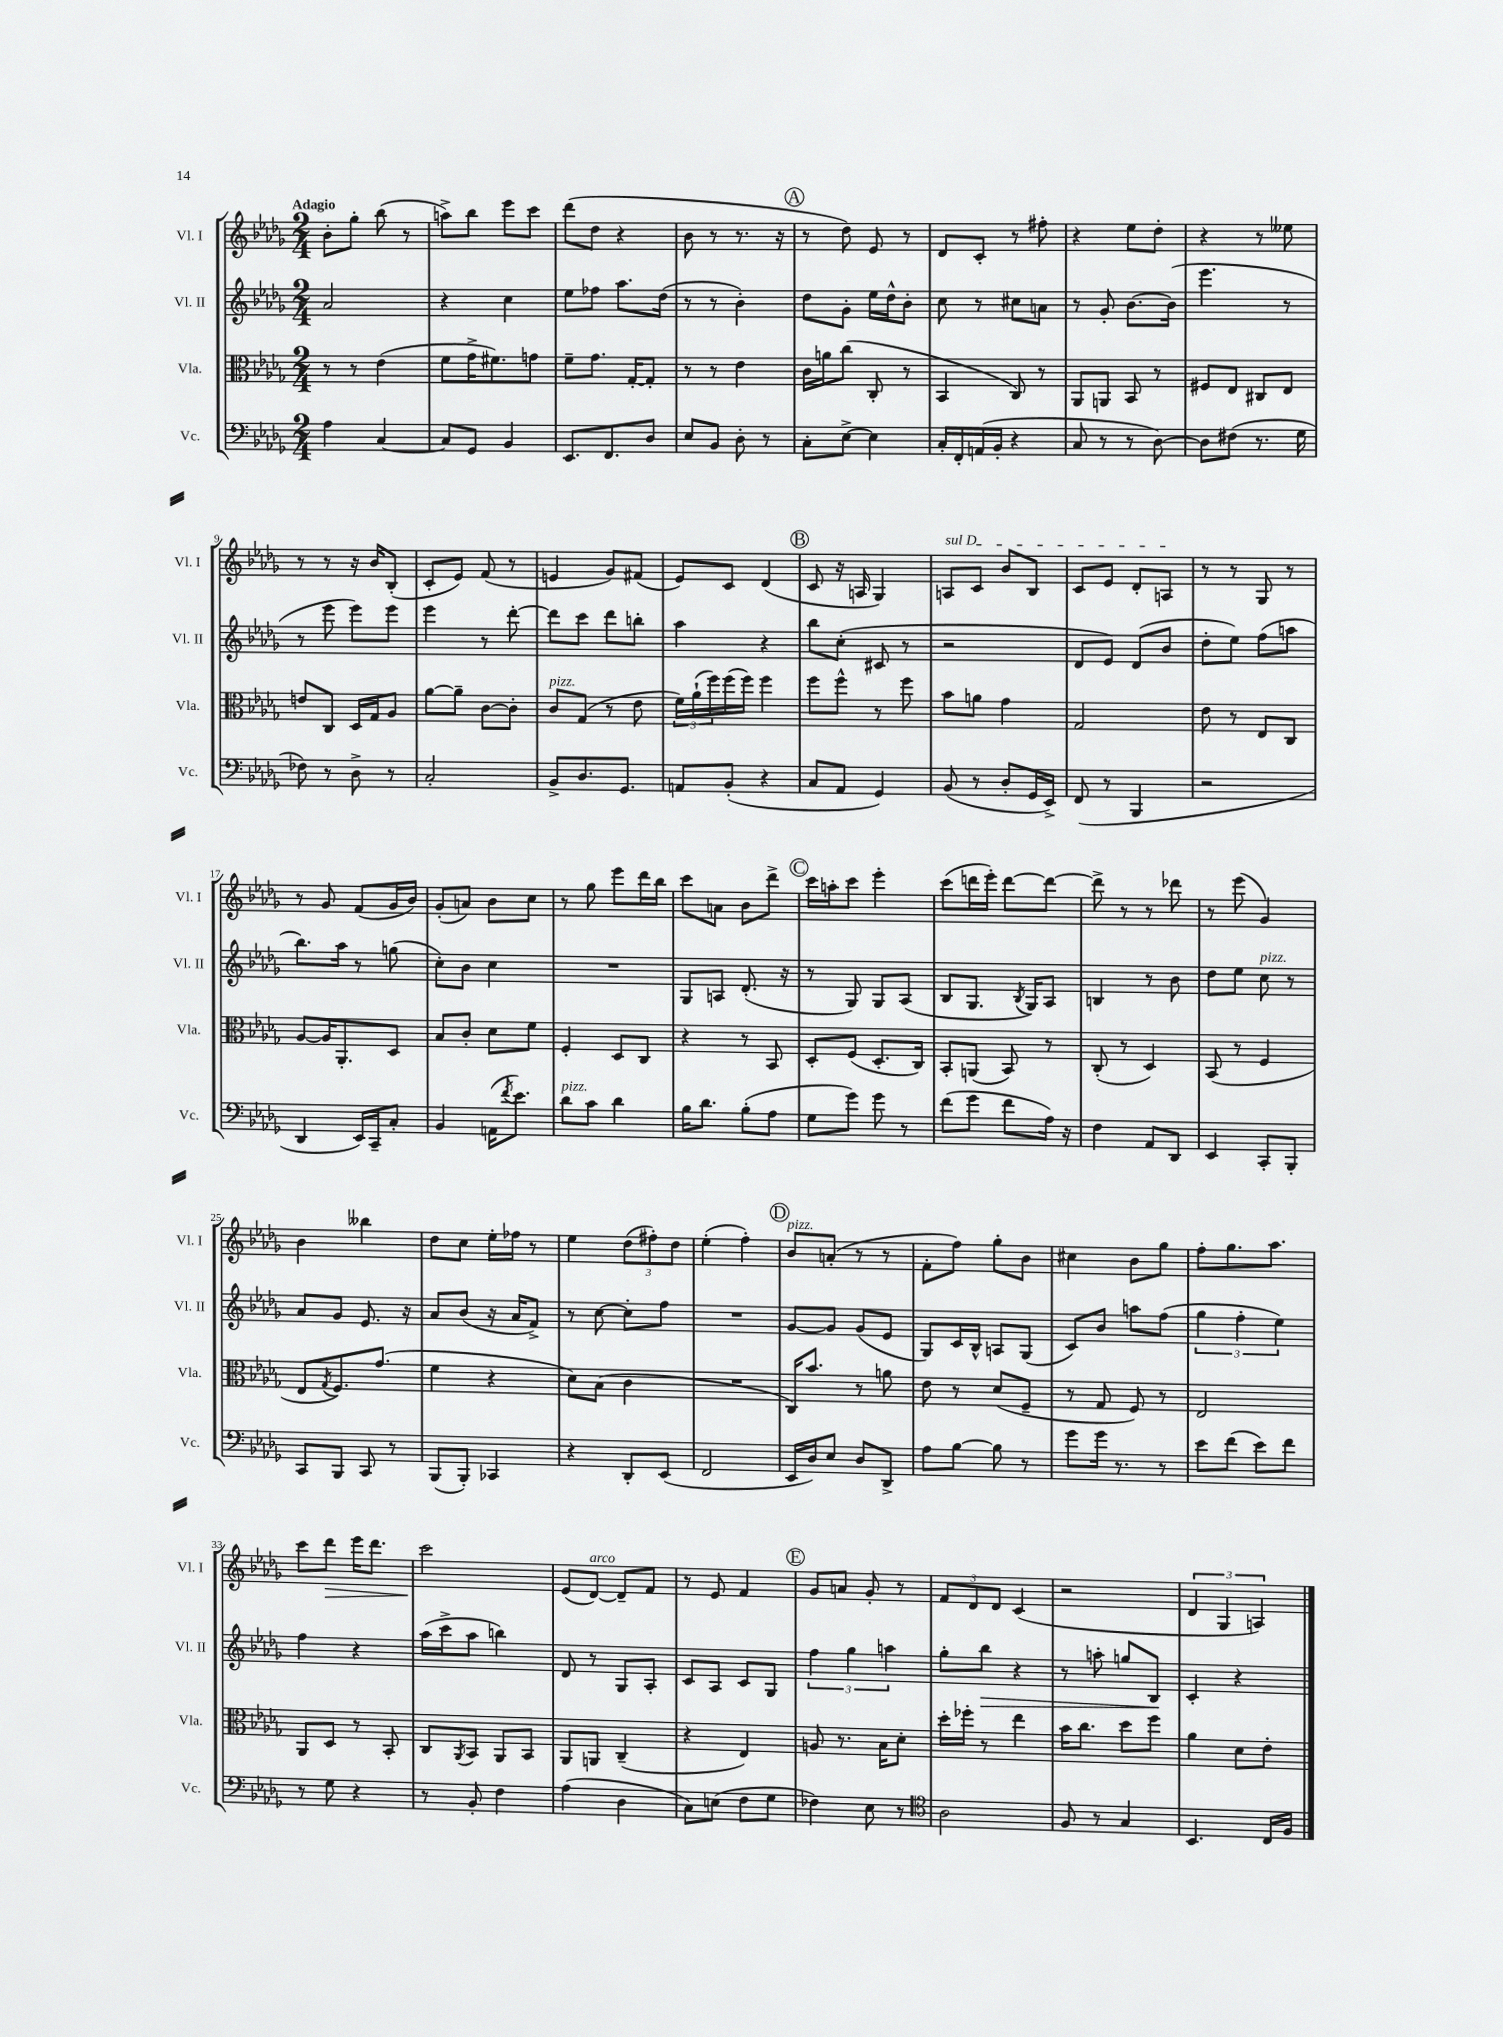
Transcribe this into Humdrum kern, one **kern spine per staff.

**kern	**kern	**kern	**kern
*staff4	*staff3	*staff2	*staff1
*clefF4	*clefC3	*clefG2	*clefG2
*k[b-e-a-d-g-]	*k[b-e-a-d-g-]	*k[b-e-a-d-g-]	*k[b-e-a-d-g-]
*M2/4	*M2/4	*M2/4	*M2/4
4A-	8r	2a-	8b-'
.	8r	.	8gg-'
[4C	(4e-	.	(8bb-
.	.	.	8r
=	=	=	=
8C]	8f	4r	8aa^)
8GG-	16g-^	.	8bb-
.	8.f#)	.	.
4BB-	.	4cc	8eee-
.	8g	.	8ccc
=	=	=	=
8.EE-	8f~	8ee-	(8ddd-
.	8.g-	8ff-	8dd-
8.FF	.	.	.
.	.	8.aa-	4r
.	[16G-'	.	.
8D-	8G-']	.	.
.	.	(16dd-	.
=	=	=	=
8E-	8r	8r	8b-
8BB-	8r	8r	8r
8D-'	4e-	4b-')	8.r
8r	.	.	.
.	.	.	16r
=	=	=	=
8C'	16c	8dd-	8r
.	16a	.	.
[8E-^	(8cc	8g-'	8dd-)
4E-]	8C'	16ee-	8e-
.	.	16dd-^^	.
.	8r	8b-'	8r
=	=	=	=
16C'	4BB-	8cc	8d-
16FF'	.	.	.
(16AA	.	8r	8c'
16BB-'	.	.	.
4r	8C)	8cc#	8r
.	8r	8a	8ff#'
=	=	=	=
8C	8AA-	8r	4r
8r	8AA	8g-'	.
8r	8BB-	[8.b-	8ee-
[8D-)	8r	.	8dd-'
.	.	(16b-]	.
=	=	=	=
8D-]	8F#	4.eee-	4r
(8F#	8E-	.	.
8.r	8C#	.	8r
.	8E-	8r	8ee--
16G-	.	.	.
=	=	=	=
8F-)	8e	8r	8r
8r	8C	8eee-	8r
8D-^	16D-	8eee-)	16r
.	16G-	.	16b-
8r	8A-	8eee-	(8B-'
=	=	=	=
2C'	[8a-	4eee-	8c'
.	8a-~]	.	8e-)
.	[8c	8r	(8f
.	8c']	[8ddd-'	8r
=	=	=	=
8BB-^	8c	8ddd-]	4e
8.D-	(8G-	8ccc	.
.	8r	8ddd-	8g-)
8.GG-	.	.	.
.	8e-	8bb'	(8f#
=	=	=	=
8AA	24f)	4aa-	8e-)
.	(24a-`	.	.
.	24ff)	.	.
(8BB-'	(16ff	.	8c
.	16ff)	.	.
4r	4ff	4r	(4d-
=	=	=	=
8C	8ff	8bb-	8c
8AA-	8ff^^	(8cc'	16r
.	.	.	16A
4GG-)	8r	8c#	4G-)
.	8ff	8r	.
=	=	=	=
(8BB-	8b-	2r	8A
8r	8a	.	8c
8D-'	4g-	.	8b-
16GG-	.	.	8B-
16EE-^)	.	.	.
=	=	=	=
(8FF	2G-	8d-	8c
8r	.	8e-)	8e-
4BBB-	.	(8d-	8d-'
.	.	8b-	8A
=	=	=	=
2r	8e-	8dd-'	8r
.	8r	8ee-)	8r
.	8E-	(8ff	8G-
.	8C	8aa	8r
=	=	=	=
4DD-	[8A-	8.bb-)	8r
.	16A-]	.	8g-
.	8.AA-'	16aa-	.
16EE-)	.	8r	(8f
16CC~	.	.	.
8C'	8D-	(8gg	16g-
.	.	.	16b-)
=	=	=	=
4BB-	8B-	8cc')	(8g-'
.	8c'	8b-	8a)
(16AA	8d-	4cc	8b-
8qf	.	.	.
8.e-)	.	.	.
.	8f	.	8cc
=	=	=	=
8d-	4F'	2r	8r
8c	.	.	8gg-
4d-	8D-	.	8eee-
.	8C	.	16ddd-
.	.	.	16bb-
=	=	=	=
16B-	4r	8G-	8ccc
8.d-	.	.	.
.	.	8A	8a
(8B-'	8r	(8.d-'	8b-
8A-	8BB-	.	8ddd-^
.	.	16r	.
=	=	=	=
8G-	8D-'	8r	16ccc
.	.	.	16aa'
8g-)	(8F	8G-)	8ccc
8g-	8.D-'	8G-	4eee-'
8r	.	(8A-	.
.	16C)	.	.
=	=	=	=
(8f	8BB-'	8B-	(8ccc
8g-	(8AA	8.G-	16ddd
.	.	.	16eee-')
8f	8BB-)	.	[8ddd
.	.	8qB-	.
.	.	16G-)	.
16A-)	8r	8A-	8ddd_
16r	.	.	.
=	=	=	=
4F	(8C'	4B	8ddd^]
.	8r	.	8r
8AA-	4D-)	8r	8r
8DD-	.	8b-	8ddd-
=	=	=	=
4EE-	(8BB-	8dd-	8r
.	8r	8ee-	(8eee-
8CC'	4F	8cc	4g-)
8BBB-'	.	8r	.
=	=	=	=
8CC	8E-	8a-	4b-
.	8qG-	.	.
8BBB-	8.F)	8g-	.
8CC	.	8.e-	4bb--
.	(8.g-	.	.
8r	.	.	.
.	.	16r	.
=	=	=	=
(8BBB-	4f	8a-	8dd-
8BBB-')	.	(8b-	8cc
4CC-	4r	16r	16ee-'
.	.	16a-	16ff-
.	.	8f^)	8r
=	=	=	=
4r	8d-)	8r	4ee-
.	(8B-	[8cc	.
8DD-'	4c	8cc']	(12dd-
.	.	.	12ff#')
(8EE-	.	8ff	.
.	.	.	12dd-
=	=	=	=
2FF	2r	2r	(4ee-'
.	.	.	4ff')
=	=	=	=
16EE-	16C)	[8g-	8b-
16D-)	8.b-	.	.
8E-	.	8g-]	(8a'
8D-	8r	(8g-	8r
8DD-^	8a	8e-	8r
=	=	=	=
8A-	8e-	8G-)	8f'
[8B-	8r	16c	8ff)
.	.	16B-^^	.
8B-]	(8d-	8A	8gg-'
8r	8F~	(8G-	8b-
=	=	=	=
8g-	8r	8c)	4cc#
16g-	8G-	8b-	.
8.r	.	.	.
.	8F)	8aa	8b-
8r	8r	(8ff	8gg-
=	=	=	=
8e-	2E-	6gg-	8ff'
(8f	.	.	8.gg-
.	.	6ff'	.
8e-)	.	.	.
.	.	.	8.aa-
.	.	6ee-)	.
8f	.	.	.
=	=	=	=
8r	8AA-	4ff	8ccc
8G-	8D-	.	8ddd-
4r	8r	4r	16eee-
.	.	.	8.ddd-
.	8BB-'	.	.
=	=	=	=
8r	8C	(16aa-	2ccc
.	.	16ccc^	.
.	8qAA-	.	.
8BB-'	8BB-	8aa-	.
4F	8AA-	4bb)	.
.	8BB-	.	.
=	=	=	=
(4A-	8AA-	8d-	(8e-
.	8AA	8r	[8d-)
4D-	(4C~	8G-	8d-~]
.	.	8A-'	8f
=	=	=	=
8C)	4r	8c	8r
(8E	.	8A-	8e-
8F	4E-)	8c	4f
8G-	.	8G-	.
=	=	=	=
4F-)	8A	6ff	8g-
.	8.r	.	8a
.	.	6gg-	.
8E-	.	.	8g-'
.	16B-	.	.
.	.	6aa	.
8r	8d-'	.	8r
=	=	=	=
*clefC4	*	*	*
2A-	16dd-'	8gg-'	12f
.	16ff-'	.	.
.	.	.	12d-
.	8r	8bb-	.
.	.	.	12d-
.	4ee-	4r	(4c
=	=	=	=
8F	16b-	8r	2r
.	8.cc	.	.
8r	.	8aa'	.
4G-	8dd-	8gg	.
.	8ff	8B-	.
=	=	=	=
4.BB-	4a-	4c'	6d-
.	.	.	6G-
.	8d-	4r	.
.	.	.	6A)
16C	8e-'	.	.
16F	.	.	.
==	==	==	==
*-	*-	*-	*-
